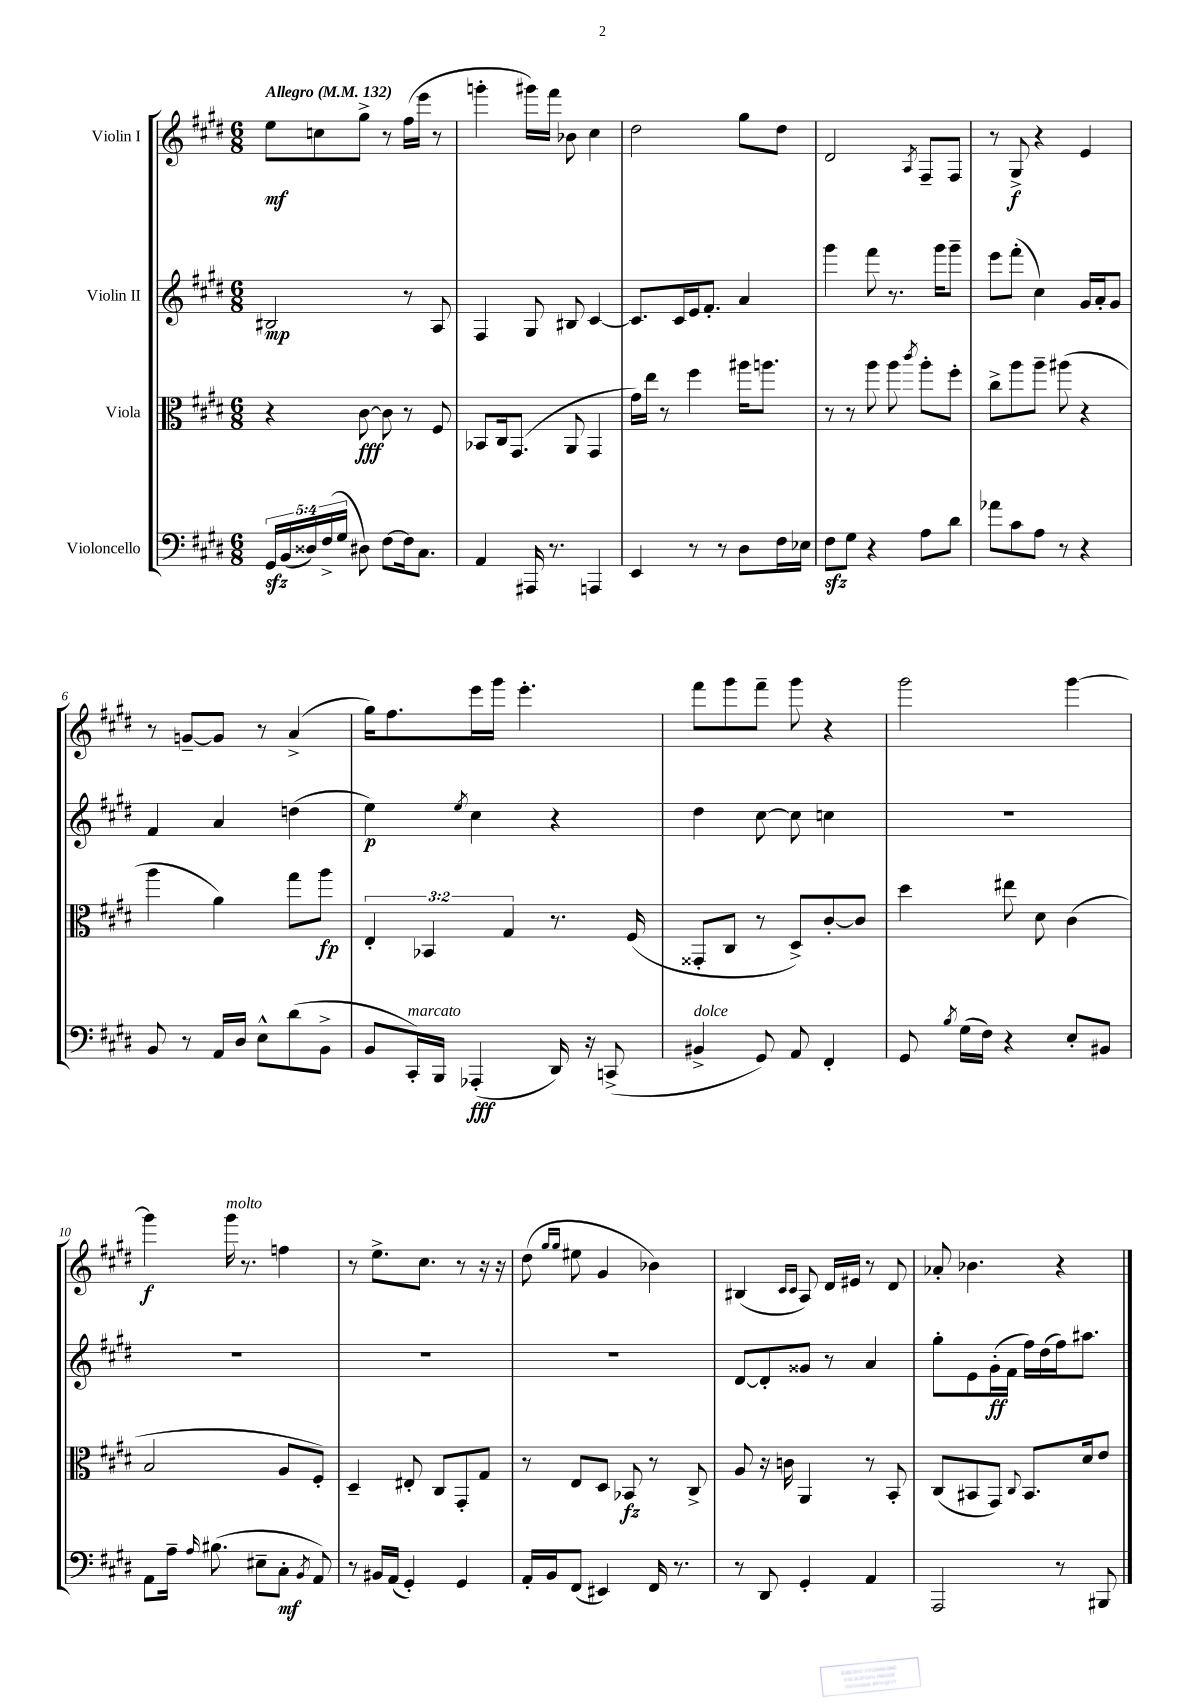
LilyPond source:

<<
\new StaffGroup <<
\new Staff = "s0" \with { instrumentName = "Violin I" } {
    \clef treble \key e \major \numericTimeSignature \time 6/8 \tempo "Allegro" 4 = 132
    \autoBeamOff e''8[\mf c''8 gis''8]-> r8 fis''16[( e'''16] r8 |
    g'''4-. gis'''16[) fis'''16] bes'8 cis''4 |
    dis''2 gis''8[ dis''8] |
    dis'2 \acciaccatura { a8 } fis8[-- fis8] |
    r8 gis8->\f r4 e'4 |
    r8 g'8[~-- g'8] r8 a'4->( |
    gis''16[) fis''8. e'''16 gis'''16] e'''4.-. |
    fis'''8[ gis'''8 fis'''8]-- gis'''8 r4 |
    gis'''2 gis'''4~ |
    gis'''4\f gis'''16^\markup { \italic "molto" } r8. f''4 |
    r8 e''8.[-> cis''8.] r8 r16 r16 |
    dis''8( \grace { gis''16[ gis''16] } eis''8 gis'4 bes'4) |
    bis4( \grace { cis'16[ cis'16] } a8) dis'16[ eis'16] r8 dis'8 |
    aes'8-. bes'4. r4 \bar "|." |
}
\new Staff = "s1" \with { instrumentName = "Violin II" } {
    \clef treble \key e \major \numericTimeSignature \time 6/8
    \autoBeamOff bis2\mp r8 a8 |
    fis4 gis8 bis8 cis'4~ |
    cis'8.[ cis'16 e'16 fis'8.]-. a'4 |
    gis'''4 fis'''8 r8. gis'''16[ gis'''8]-- |
    e'''8[ fis'''8]-.( cis''4) gis'16[ a'16-. gis'8] |
    fis'4 a'4 d''4( |
    e''4\p) \acciaccatura { e''8 } cis''4 r4 |
    dis''4 cis''8~ cis''8 c''4 |
    R2. |
    R2. |
    R2. |
    R2. |
    dis'8[~ dis'8-. gisis'8] r8 a'4 |
    gis''8[-. e'8 gis'16-.\ff( fis'16] fis''16[) dis''16( fis''16) ais''8.] \bar "|." |
}
\new Staff = "s2" \with { instrumentName = "Viola" } {
    \clef alto \key e \major \numericTimeSignature \time 6/8 \override Staff.TupletNumber.text = #tuplet-number::calc-fraction-text
    \autoBeamOff r4 cis'8~\fff cis'8 r8 fis8 |
    bes,8[ cis16 gis,8.]( a,8 gis,4 |
    gis'16[) e''16] r8 fis''4 ais''16[ a''8.] |
    r8 r8 a''8 a''8 \acciaccatura { cis'''8 } a''8[-. fis''8]-. |
    cis''8[-> a''8 a''8]-- ais''8( r4 |
    a''4 a'4) gis''8[ a''8]\fp |
    \tuplet 3/2 { e4-. bes,4 gis4 } r8. fis16( |
    gisis,8[-. cis8] r8 dis8[->) cis'8~-. cis'8] |
    dis''4 eis''8 dis'8 cis'4( |
    b2 a8[ fis8]-.) |
    dis4-- eis8-. cis8[ gis,8-. gis8] |
    r8 e8[ dis8] bes,8\fz r8 cis8-> |
    a8 r16 c'16 a,4 r8 b,8-. |
    cis8[( bis,8 gis,8]) \appoggiatura { cis8 } bis,8.[ dis'16 e'8] \bar "|." |
}
\new Staff = "s3" \with { instrumentName = "Violoncello" } {
    \clef bass \key e \major \numericTimeSignature \time 6/8 \override Staff.TupletNumber.text = #tuplet-number::calc-fraction-text
    \autoBeamOff \tuplet 5/4 { gis,16[\sfz b,16( disis16) fis16->( gis16] } dis8) fis8[~ fis16 cis8.] |
    a,4 ais,,16 r8. a,,4 |
    e,4 r8 r8 dis8[ fis16 ees16] |
    fis8[\sfz gis8] r4 a8[ dis'8] |
    aes'8[ cis'8 a8] r8 r4 |
    b,8 r8 a,16[ dis16] e8[-^ dis'8( b,8]-> |
    b,8[ cis,16-.^\markup { \italic "marcato" }) b,,16] aes,,4-.\fff( dis,16) r16 c,8->( |
    bis,4->^\markup { \italic "dolce" } gis,8) a,8 fis,4-. |
    gis,8 \acciaccatura { b8 } gis16[( fis16]) r4 e8[-. bis,8] |
    a,8[ a16]-- \grace { a16 } bis8.( eis8[-- cis8]-.\mf \acciaccatura { b,8 } a,8) |
    r8 bis,16[ a,16]( gis,4-.) gis,4 |
    a,16[-. b,16 fis,8]( eis,4) fis,16 r8. |
    r8 dis,8 gis,4-. a,4 |
    a,,2 r8 bis,,8 \bar "|." |
}
>>
>>
